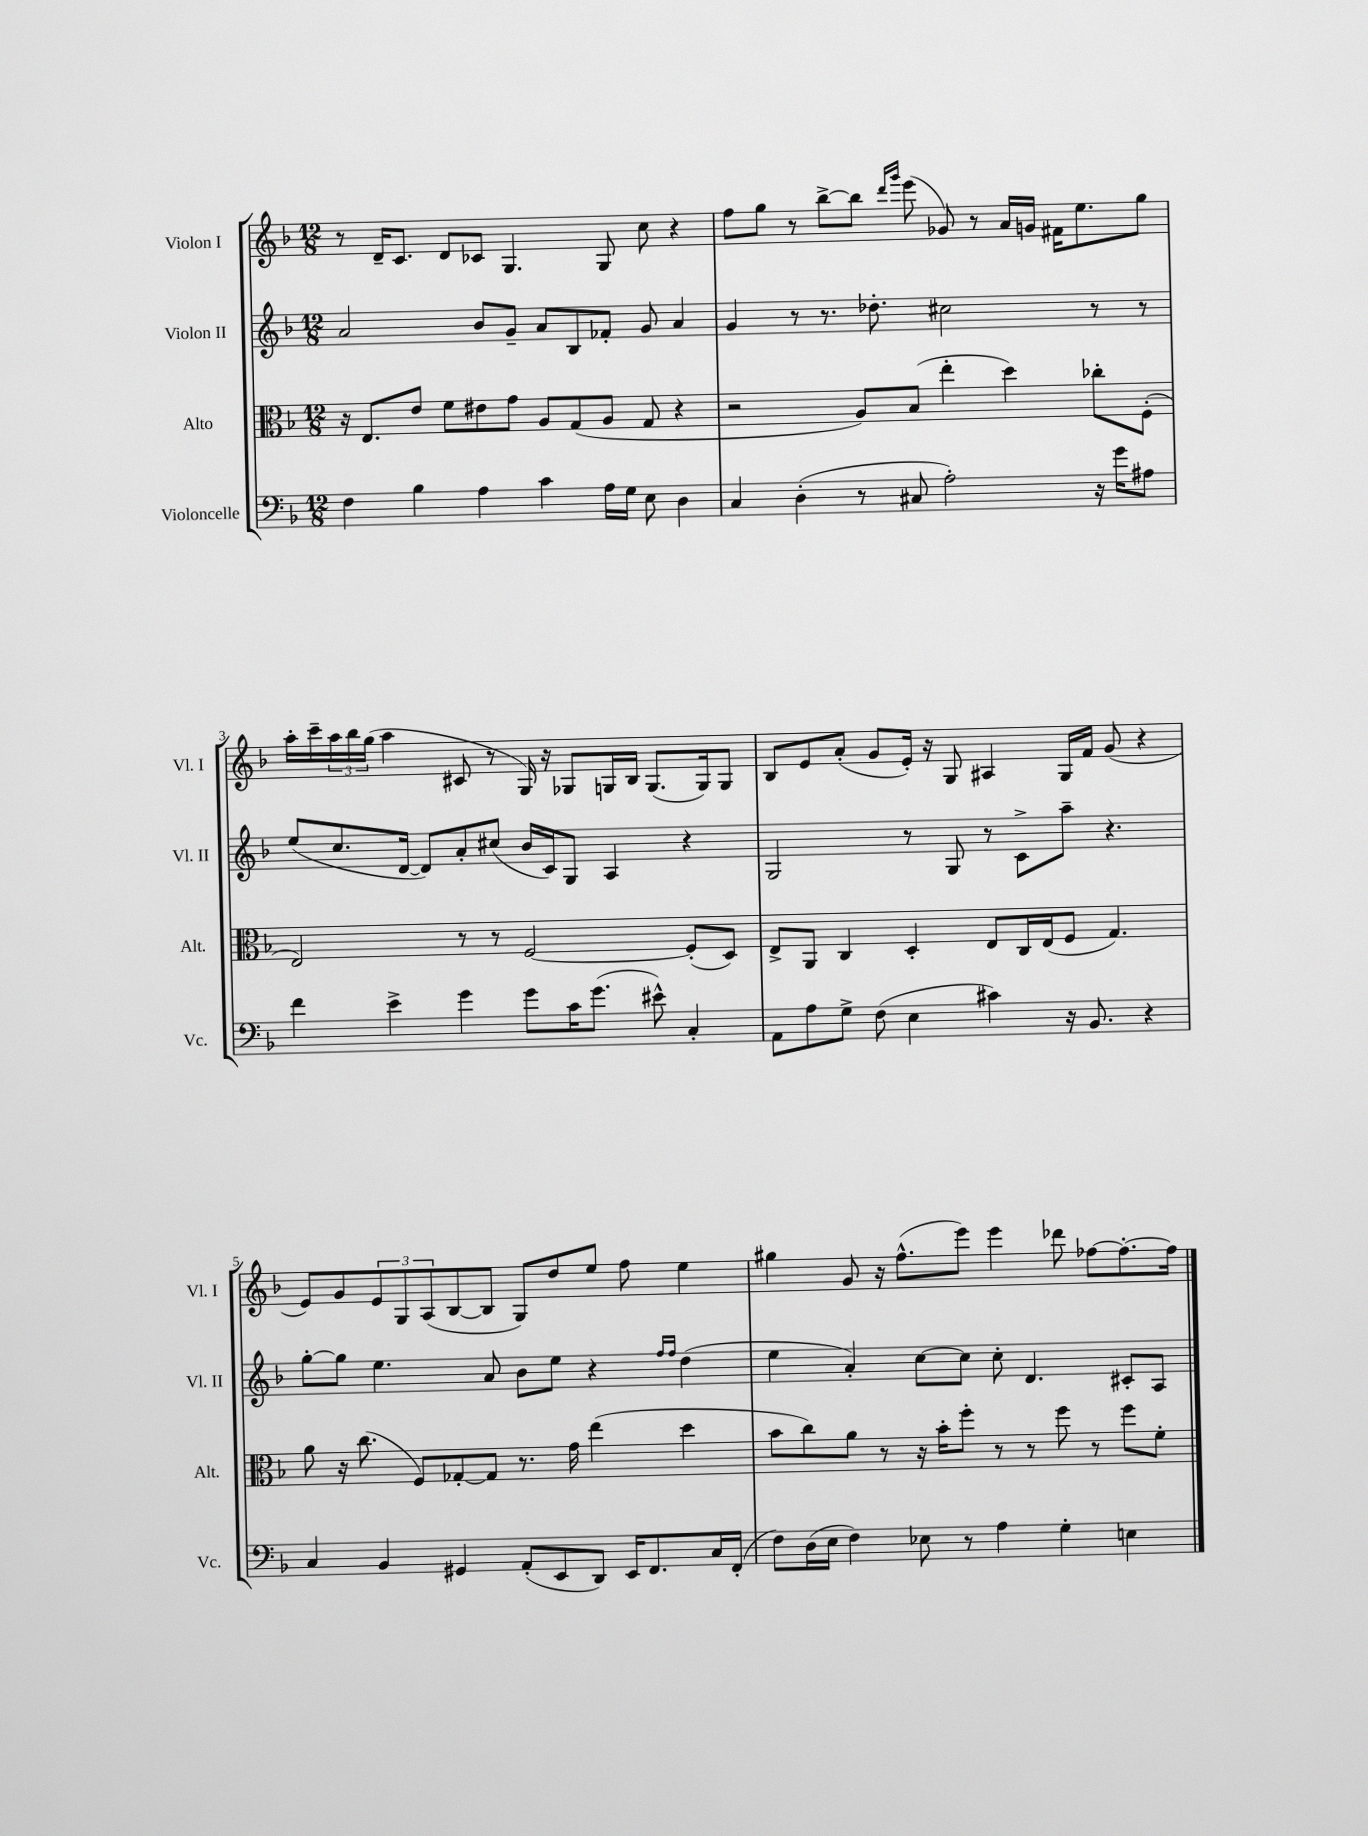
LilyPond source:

<<
\new StaffGroup <<
\new Staff = "s0" \with { instrumentName = "Violon I" shortInstrumentName = "Vl. I" } {
    \clef treble \key f \major \numericTimeSignature \time 12/8
    r8 d'16-- c'8. d'8 ces'8 g4. g8 c''8 r4 |
    f''8 g''8 r8 bes''8~-> bes''8 \grace { d'''16 g'''16 } e'''8( ges'8) r8 a'16 g'16 fis'16 e''8. g''8 |
    a''16-. c'''16-- \tuplet 3/2 { a''16 bes''16 g''16( } a''4 cis'8 r8 g16) r16 ges8 g16 bes16 g8.( g16) g8 |
    bes8 e'8 a'8-.( g'8 e'16-.) r16 g8 ais4 g16 f'16 g'8( r4 |
    e'8) g'8 \tuplet 3/2 { e'8 g8 a8( } bes8~ bes8 g8) d''8 e''8 f''8 e''4 |
    gis''4 g'8 r16 f''8.-^( e'''8) e'''4 des'''8 fes''8~ fes''8.~-. fes''16 \bar "|." |
}
\new Staff = "s1" \with { instrumentName = "Violon II" shortInstrumentName = "Vl. II" } {
    \clef treble \key f \major \numericTimeSignature \time 12/8
    a'2 bes'8 g'8-- a'8 bes8 fes'8-. g'8 a'4 |
    g'4 r8 r8. des''8.-. cis''2 r8 r8 |
    e''8( c''8. d'16~ d'8) a'8-. cis''8( bes'16 c'16) g8 a4 r4 |
    g2 r8 g8 r8 c'8-> a''8-- r4. |
    g''8~-. g''8 e''4. a'8 bes'8 e''8 r4 \grace { f''16 f''16 } d''4( |
    e''4 a'4-.) c''8~ c''8 c''8-. d'4. cis'8-. a8 \bar "|." |
}
\new Staff = "s2" \with { instrumentName = "Alto" shortInstrumentName = "Alt." } {
    \clef alto \key f \major \numericTimeSignature \time 12/8
    r16 e8. e'8 f'8 eis'8 g'8 a8 g8( a8 g8 r4 |
    r2 a8) bes8( e''4-. d''4) ces''8-. f8-.( |
    e2) r8 r8 f2~ f8-.( d8) |
    e8-> a,8 c4 d4-. e8 c16 e16( f8 g4.) |
    a'8 r16 c''8.( f8) ges8~-. ges8 r8. g'16 e''4( d''4 |
    bes'8 c''8) a'8 r8 r16 bes'16-. f''8-. r8 r8 f''8 r8 f''8 f'8-. \bar "|." |
}
\new Staff = "s3" \with { instrumentName = "Violoncelle" shortInstrumentName = "Vc." } {
    \clef bass \key f \major \numericTimeSignature \time 12/8
    f4 bes4 a4 c'4 a16 g16 e8 d4 |
    c4 d4-.( r8 cis8 a2-.) r16 g'16 ais8 |
    f'4 e'4-> g'4 g'8 c'16 g'8.( eis'8-^) c4-. |
    a,8 a8 g8-> f8( e4 cis'4) r16 bes,8. r4 |
    c4 bes,4 gis,4 a,8-.( e,8 d,8) e,16 f,8. c16 f,16-.( |
    f8) d16( e16 f4) ees8 r8 a4 g4-. e4 \bar "|." |
}
>>
>>
